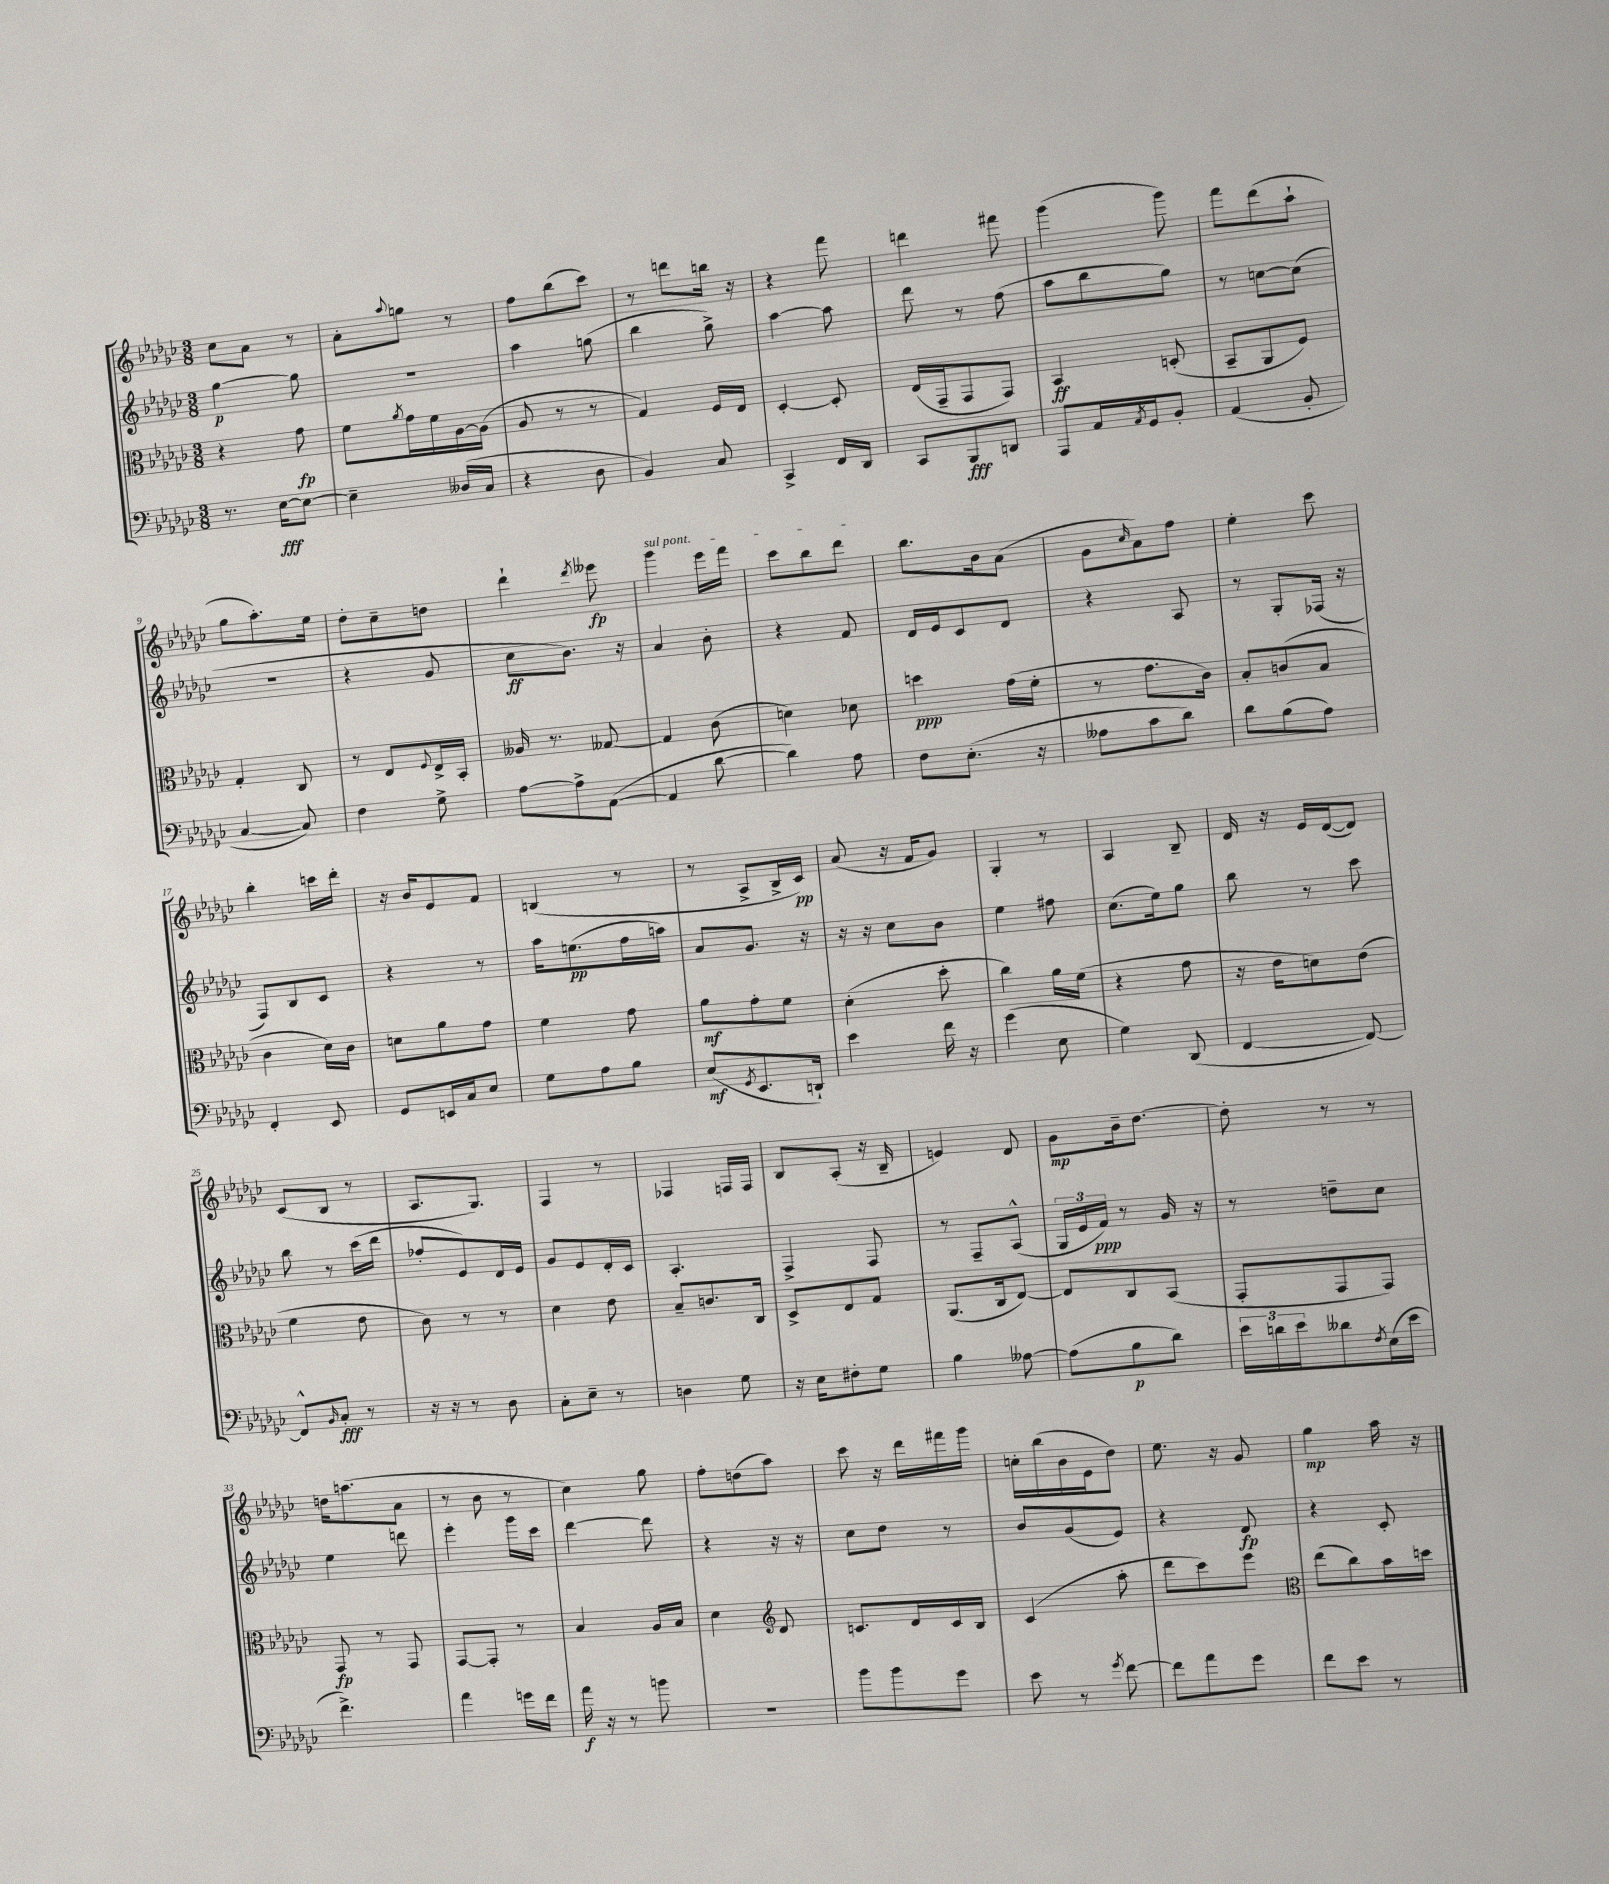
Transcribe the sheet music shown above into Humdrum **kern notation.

**kern	**kern	**kern	**kern
*staff4	*staff3	*staff2	*staff1
*clefF4	*clefC3	*clefG2	*clefG2
*k[b-e-a-d-g-c-]	*k[b-e-a-d-g-c-]	*k[b-e-a-d-g-c-]	*k[b-e-a-d-g-c-]
*M3/8	*M3/8	*M3/8	*M3/8
8.r	4r	[4gg-	8cc-
.	.	.	8a-
[16E-	.	.	.
8E-_	8g-	8gg-]	8r
=	=	=	=
4E-~]	8f	4.r	8a-'
.	8qa-	.	8qqaa-
.	16g-	.	8gg
.	16f	.	.
(16D--	[16A-	.	8r
16C-	(16A-]	.	.
=	=	=	=
4r	8A-	4aa-	8ff
.	8r	.	(8bb-
8D-	8r	(8gg	8ccc-)
=	=	=	=
4BB-)	4G-)	4bb-	8r
.	.	.	8ddd
8C-	16F	8gg-^)	16bb
.	16E-	.	16r
=	=	=	=
4CC-^	[4D-'	[4aa-	4r
16FF	8D-']	8aa-]	8fff
16DD-	.	.	.
=	=	=	=
8CC-	(16E-	8ddd-	4ddd
.	16GG-~	.	.
8BBB-	8GG-	8r	.
8DD	8GG-)	(8ff	8fff#
=	=	=	=
8AAA-	4BB-	8aa-	(4ggg-
16AA-	.	8bb-	.
8qAA-	.	.	.
16GG-	.	.	.
8BB-'	(8D'	8gg-)	8ggg-)
=	=	=	=
(4AA-	8BB-~	8r	8fff
.	8AA-	[8cc	(8ddd-
8BB-'	8F)	(8cc]	8aa-`
=	=	=	=
[4C-	4G-'	4.r	8gg-
.	.	.	8.aa-')
8C-])	8C-	.	.
.	.	.	16ee-
=	=	=	=
4F	8r	4r	8dd-'
.	8E-	.	8cc-~
.	8qqF	.	.
8G-^	16E-^	8g-	8dd
.	16BB-'	.	.
=	=	=	=
[8A-	16A--	8cc-	4ddd-`
.	8.r	.	.
8A-^]	.	8.b-)	.
.	.	.	8qddd-
([8AA-	[8G--	.	8eee--
.	.	16r	.
=	=	=	=
4AA-]	4G--]	4a-	4ggg-
[8d-	(8c-	8b-'	16eee-
.	.	.	16fff
=	=	=	=
4d-])	4d)	4r	8ccc-
.	.	.	8bb-
8A-	8d-	8f	8ddd-
=	=	=	=
8F	4dd	16d-	8.bb-
.	.	16e-	.
(8.E-'	.	8c-	.
.	.	.	16b-
.	(16g-	8d-	(8a-
16r	16f'	.	.
=	=	=	=
8A--	8r	4r	8g-
.	.	.	16qqcc-
8c-	8.g-	.	8a-)
8d-)	.	8A-	8ff
.	16c-)	.	.
=	=	=	=
8d-	8B-'	8r	4ee-'
(8B-	(8c	8G-'	.
8A-)	8B-	(16F-	8ccc-
.	.	16r	.
=	=	=	=
4FF'	4c-	8F)	4bb-'
.	.	8B-	.
8EE-	16d-)	8c-	16ccc
.	16c-	.	16ddd-'
=	=	=	=
8GG-	8d	4r	16r
.	.	.	16b-
16EE	8a-	.	8e-
16C-	.	.	.
8E-	8g-	8r	8f
=	=	=	=
8G-	4f	16aa-	(4B
.	.	(8.ee	.
8A-	.	.	.
8B-	8g-	16ff	8r
.	.	16aa)	.
=	=	=	=
(8E-	8a-	8a-	8r
8qGG-	.	.	.
8.EE-	8g-'	8.g-	8A-^
.	8f	.	16B-^
16DD`)	.	16r	16c-)
=	=	=	=
4e-	(4d-'	16r	(8a-
.	.	16r	.
.	.	8cc-	16r
.	.	.	16f
16f	8dd-'	8b-	8g-)
16r	.	.	.
=	=	=	=
(4g-	4cc-)	4ee-	4G-'
8E-	16a-	8ff#	8r
.	(16f	.	.
=	=	=	=
4G-)	4r	(8.cc-	4A-
.	.	16ee-)	.
(8DD-	8g-	8gg-	8B-~
=	=	=	=
[4FF	16r	8bb-	16d-
.	16e-	.	16r
.	8d)	8r	16e-
.	.	.	([16d-
8FF_)	(8e-	8ccc-	8d-])
=	=	=	=
8FF^^]	4f	8bb-	(8c-
16qqBB-	.	.	.
8C-'	.	8r	8B-
8r	8e-	(16ccc-	8r
.	.	16ddd-	.
=	=	=	=
16r	8c-)	8ff-'	8.A-
16r	.	.	.
8r	8r	8e-)	.
.	.	.	8.G-)
8D-	8r	16d-	.
.	.	16e-	.
=	=	=	=
8C-'	4d-	8g-	4F
8E-~	.	8e-	.
8r	8e-	16d-'	8r
.	.	16c-	.
=	=	=	=
4D	8B-~	4.A-'	4F-
.	8.c	.	.
8G-	.	.	16F
.	16C-	.	16F
=	=	=	=
16r	8D-^	4F^	8B-
16E-	.	.	.
8F#'	8E-	.	(8A-'
8G-	8G-	8F	16r
.	.	.	16B-~
=	=	=	=
4B-	(8.AA-	8r	4e)
.	.	8F~	.
.	16C-	.	.
[8A--	[8E-)	(8A-^^	8d-
=	=	=	=
(8A--]	8E-]	24G-	8g-
.	.	24e-	.
.	.	24f)	.
8B-	8C-	8r	16b-~
.	.	.	[8.dd-
8d-)	(8BB-	16g-	.
.	.	16r	.
=	=	=	=
24e-	8GG-'	8r	8dd-']
24d	.	.	.
24e-	.	.	.
8d--	8GG-	8dd~	8r
8qF	.	.	.
(16E-	8GG-)	8cc-	8r
16e-	.	.	.
=	=	=	=
4.f^)	8GG-	4ee-	16dd
.	.	.	(8.aa
.	8r	.	.
.	8GG-	8ddd	8a-
=	=	=	=
4a-	[8GG-	4eee-'	8r
.	8GG-']	.	8b-
16g	8r	16ggg-	8r
16f	.	16ccc-	.
=	=	=	=
16a-	4B-	[4ddd-	4cc-)
16r	.	.	.
8r	.	.	.
8b	16A-	8ddd-]	8gg-
.	16B-	.	.
=	=	=	=
4.r	4d-	4r	8ff'
.	.	.	(8dd
*	*clefG2	*	*
.	8d-	16r	8aa-)
.	.	16r	.
=	=	=	=
8b-	8.c	8cc-	8ccc-
8b-	.	8dd-	16r
.	16d-	.	16ddd-
8g-	16c	8r	16fff#
.	16B-	.	16ggg-
=	=	=	=
8e-	(4c-	8b-	16cc'
.	.	.	(16bb-
8r	.	(8g-	16b-
.	.	.	16e-
8qg-	.	.	.
[8f	8aa-'	8e-)	8dd-)
=	=	=	=
8f]	8ddd-	4r	8.ee-
8a-	8ccc-)	.	.
.	.	.	16r
8g-	8eee-	8d-	8g-
=	=	=	=
*	*clefC3	*	*
8f	(8ee-	4r	4gg-
8e-	8cc-)	.	.
8r	16b-	8c-'	16aa-
.	16dd	.	16r
==	==	==	==
*-	*-	*-	*-
